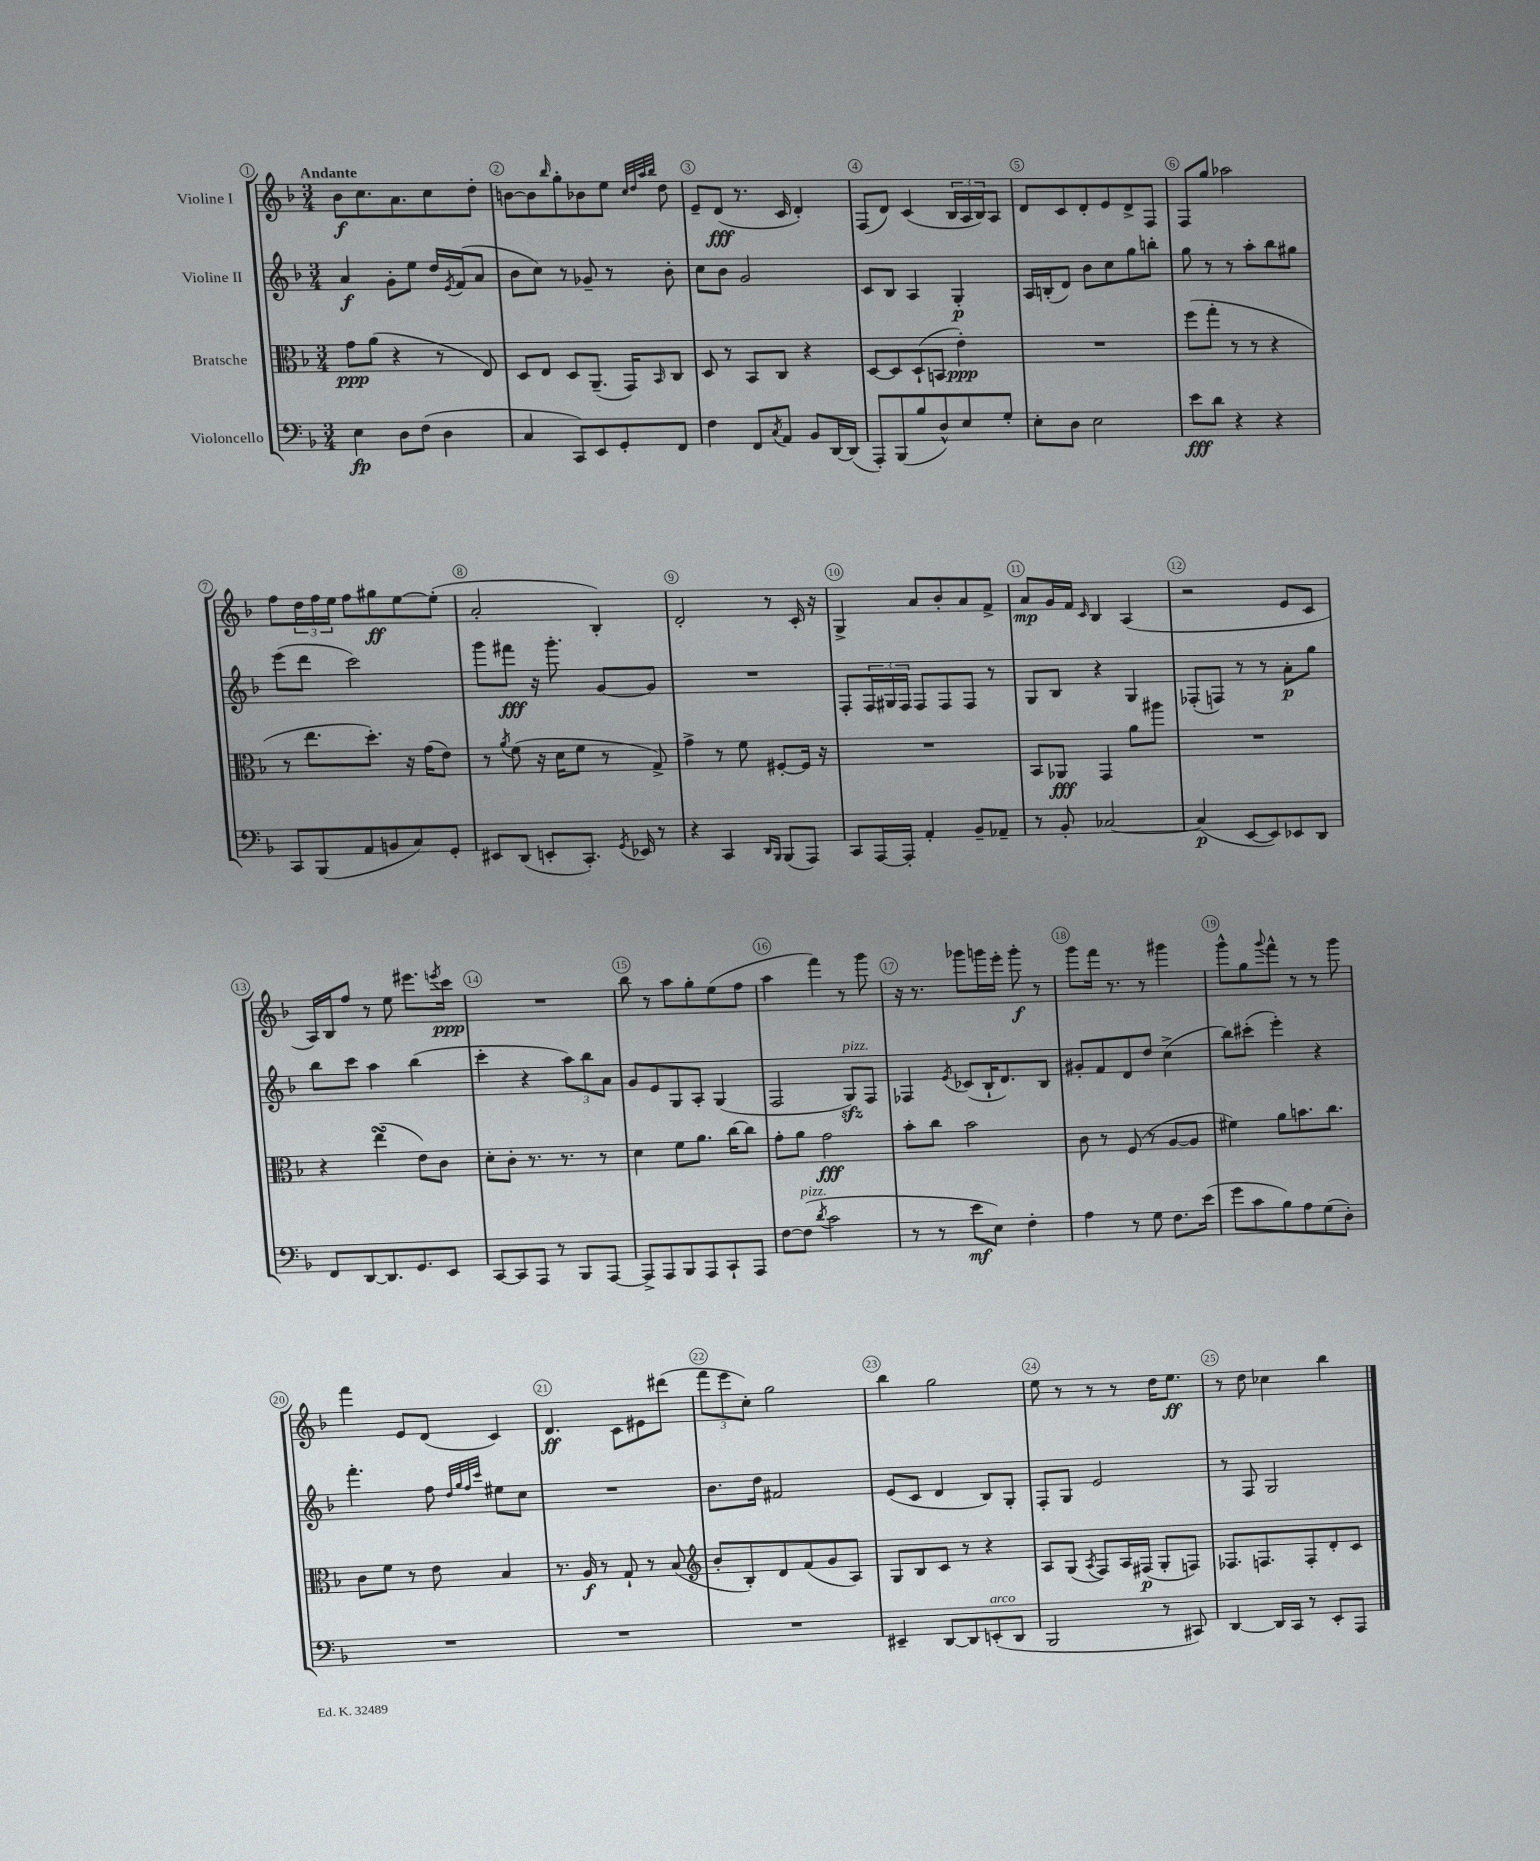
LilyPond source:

<<
\new StaffGroup <<
\new Staff = "s0" \with { instrumentName = "Violine I" } {
    \clef treble \key f \major \numericTimeSignature \time 3/4 \tempo "Andante"
    bes'8\f c''8. a'8. c''8 d''8-. |
    b'8~ b'8 \grace { bes''16 } g''8-. bes'8 e''8 \grace { c''32 d''32 a''32 bes''32 } d''8 |
    e'8-- d'8\fff( r8. c'16 d'4-.) |
    f8( d'8) c'4( \tuplet 3/2 { bes16 a16 bes16) } a8 |
    d'8 c'8 d'8-. e'8 d'8-> f8 |
    f8 g''8 aes''2 |
    f''8 \tuplet 3/2 { d''16 f''16 e''16 } f''8 gis''8\ff e''8~ e''8-.( |
    a'2-. bes4-.) |
    d'2-. r8 c'16-. r16 |
    g4-> a'8 bes'8-. a'8 f'8-> |
    a'8\mp g'16 f'16 \grace { c'16 } bes4 a4( |
    r2 e'8 c'8 |
    a16) bes16 f''8 r8 e''8 eis'''8. \acciaccatura { e'''8 } c'''16\ppp |
    R2. |
    bes''8 r8 a''8 g''8-. e''8( f''8 |
    a''4 f'''4) r8 g'''8 |
    r16 r8. ges'''8 g'''16 e'''16-. g'''8-.\f r8 |
    g'''8 f'''16 r8. r8 gis'''4 |
    g'''8-^ g''8 \appoggiatura { g'''8 } f'''8-^ r8 r8 g'''8 |
    f'''4 e'8 d'8( c'4) |
    d'4.\ff c'8 eis'8 dis'''8( |
    \tuplet 3/2 { f'''8 e'''8 c''8-.) } g''2 |
    bes''4 g''2 |
    e''8 r8 r8 r8 d''16 e''8.\ff |
    r8 d''8 ces''4 bes''4 \bar "|." |
}
\new Staff = "s1" \with { instrumentName = "Violine II" } {
    \clef treble \key f \major \numericTimeSignature \time 3/4
    a'4\f g'8-. e''8 d''16 \acciaccatura { e'8 } f'16( a'8 |
    bes'8 c''8) r8 ges'8-- r8 bes'8-. |
    c''8 bes'8 g'2 |
    c'8 bes8 a4 g4-.\p |
    a16 b16-.( d'8) bes'8 c''8 g''8 b''8-. |
    g''8 r8 r8 a''8-. bes''8 gis''8 |
    e'''8( d'''8 c'''2) |
    g'''8 fis'''8\fff r16 g'''8.-. g'8~ g'8 |
    R2. |
    f8-. \tuplet 3/2 { f16 gis16 f16 } f8 f8 f8 r8 |
    g8 bes8 r4 g4 |
    fes8-.( f8) r8 r8 a'8-.\p g''8 |
    bes''8 c'''8 a''4 bes''4( |
    c'''4-. r4 \tuplet 3/2 { a''8) bes''8 a'8 } |
    g'8 e'8 g8 a8-. g4( |
    f2 g8\sfz^\markup { \italic "pizz." }) f8 |
    fes4 \acciaccatura { e'8 } ces'8( bes16-! d'8.) bes8 |
    gis'8-. f'8 d'8 d''8 c''4->( |
    bes''8) cis'''8-.( e'''4-.) r4 |
    f'''4.-. f''8 \grace { d''32 g''32 f''32 c'''32 } eis''8 c''8 |
    R2. |
    bes'8. d''16 fis'2 |
    e'8( c'8 d'4 bes8) g8-. |
    f8-. g8 e'2 |
    r8 f8 g2 \bar "|." |
}
\new Staff = "s2" \with { instrumentName = "Bratsche" } {
    \clef alto \key f \major \numericTimeSignature \time 3/4
    g'8\ppp a'8( r4 r8 e8) |
    d8 e8 d8 a,8.--( g,16) \grace { bes,16 } c8 |
    d8 r8 bes,8 c8 r4 |
    d8~ d8 d8-!( b,8 e'4-.\ppp) |
    R2. |
    f''8( g''8-. r8 r8 r4 |
    r8 e''8. d''8.-.) r16 g'16( e'8) |
    r8 \acciaccatura { a'8 } f'8( r16 d'16 f'8 r8 g8->) |
    g'4-> r8 f'8 fis8~-. fis16 r16 |
    R2. |
    bes,8 aes,8\fff g,4 a'8 ais''8 |
    R2. |
    r4 e''4\turn( e'8) c'8 |
    d'8-. c'8-. r8. r8. r8 |
    d'4 f'8 a'8. c''16~ c''8 |
    g'8-. a'8 g'2\fff |
    bes'8-. c''8 bes'2 |
    c'8 r8 f8( r8 a8~ a8 |
    fis'4) a'8 b'8. c''8. |
    c'8 f'8 r8 e'8 bes4 |
    r8. a16\f r8 g8-! r8 bes8( |
    \clef treble bes'8-. bes8-.) d'8 f'8( g'8 a8) |
    g8 bes8 c'8 r8 r4 |
    a8 g8( \acciaccatura { a8 } f8) a16 fis16\p( g8-. f8) |
    fes8. f8. f8-. d'8-. c'8 \bar "|." |
}
\new Staff = "s3" \with { instrumentName = "Violoncello" } {
    \clef bass \key f \major \numericTimeSignature \time 3/4
    e4\fp d8 f8( d4 |
    c4 c,8) e,8 g,8-. f,8 |
    f4 f,8 \acciaccatura { c8 } a,8 bes,8 d,16~ d,16( |
    a,,8-.) bes,,8( bes8 d8-^) e8 g8-. |
    e8-. d8 e2 |
    e'8\fff d'8 r4 r4 |
    c,8 bes,,8( a,8 b,8 c8) g,8-. |
    eis,8 d,8( e,8-. c,8.-.) \acciaccatura { g,8 } ees,16 r8 |
    r4 c,4 \grace { d,16 bes,,16 } bes,,8( a,,8) |
    c,8 a,,16~ a,,16-. a,4-. bes,8-- aes,8-- |
    r8 bes,8-. ces2~ |
    ces4\p( e,8~ e,8) ees,8 d,8 |
    f,8 d,8~ d,8. g,8. e,8 |
    c,8~ c,8 a,,8 r8 bes,,8 a,,8~ |
    a,,8-> a,,8 bes,,8 a,,8 c,8-! a,,8 |
    f8~ f8^\markup { \italic "pizz." }( \acciaccatura { d'8 } c'2 |
    r8 r8 e'8\mf e8) f4-. |
    a4 r8 g8 f8. e'16( |
    g'8 c'8 bes8) a8 g8( d8-.) |
    R2. |
    R2. |
    R2. |
    eis,4-- d,8~ d,8 e,8-.^\markup { \italic "arco" }( d,8 |
    bes,,2 r8 cis,8) |
    d,4~ d,16 c,16 r8 e,8-. a,,8 \bar "|." |
}
>>
>>
\layout { \context { \Score \override BarNumber.break-visibility = ##(#f #t #t) barNumberVisibility = #all-bar-numbers-visible \override BarNumber.stencil = #(make-stencil-circler 0.1 0.3 ly:text-interface::print) } }
